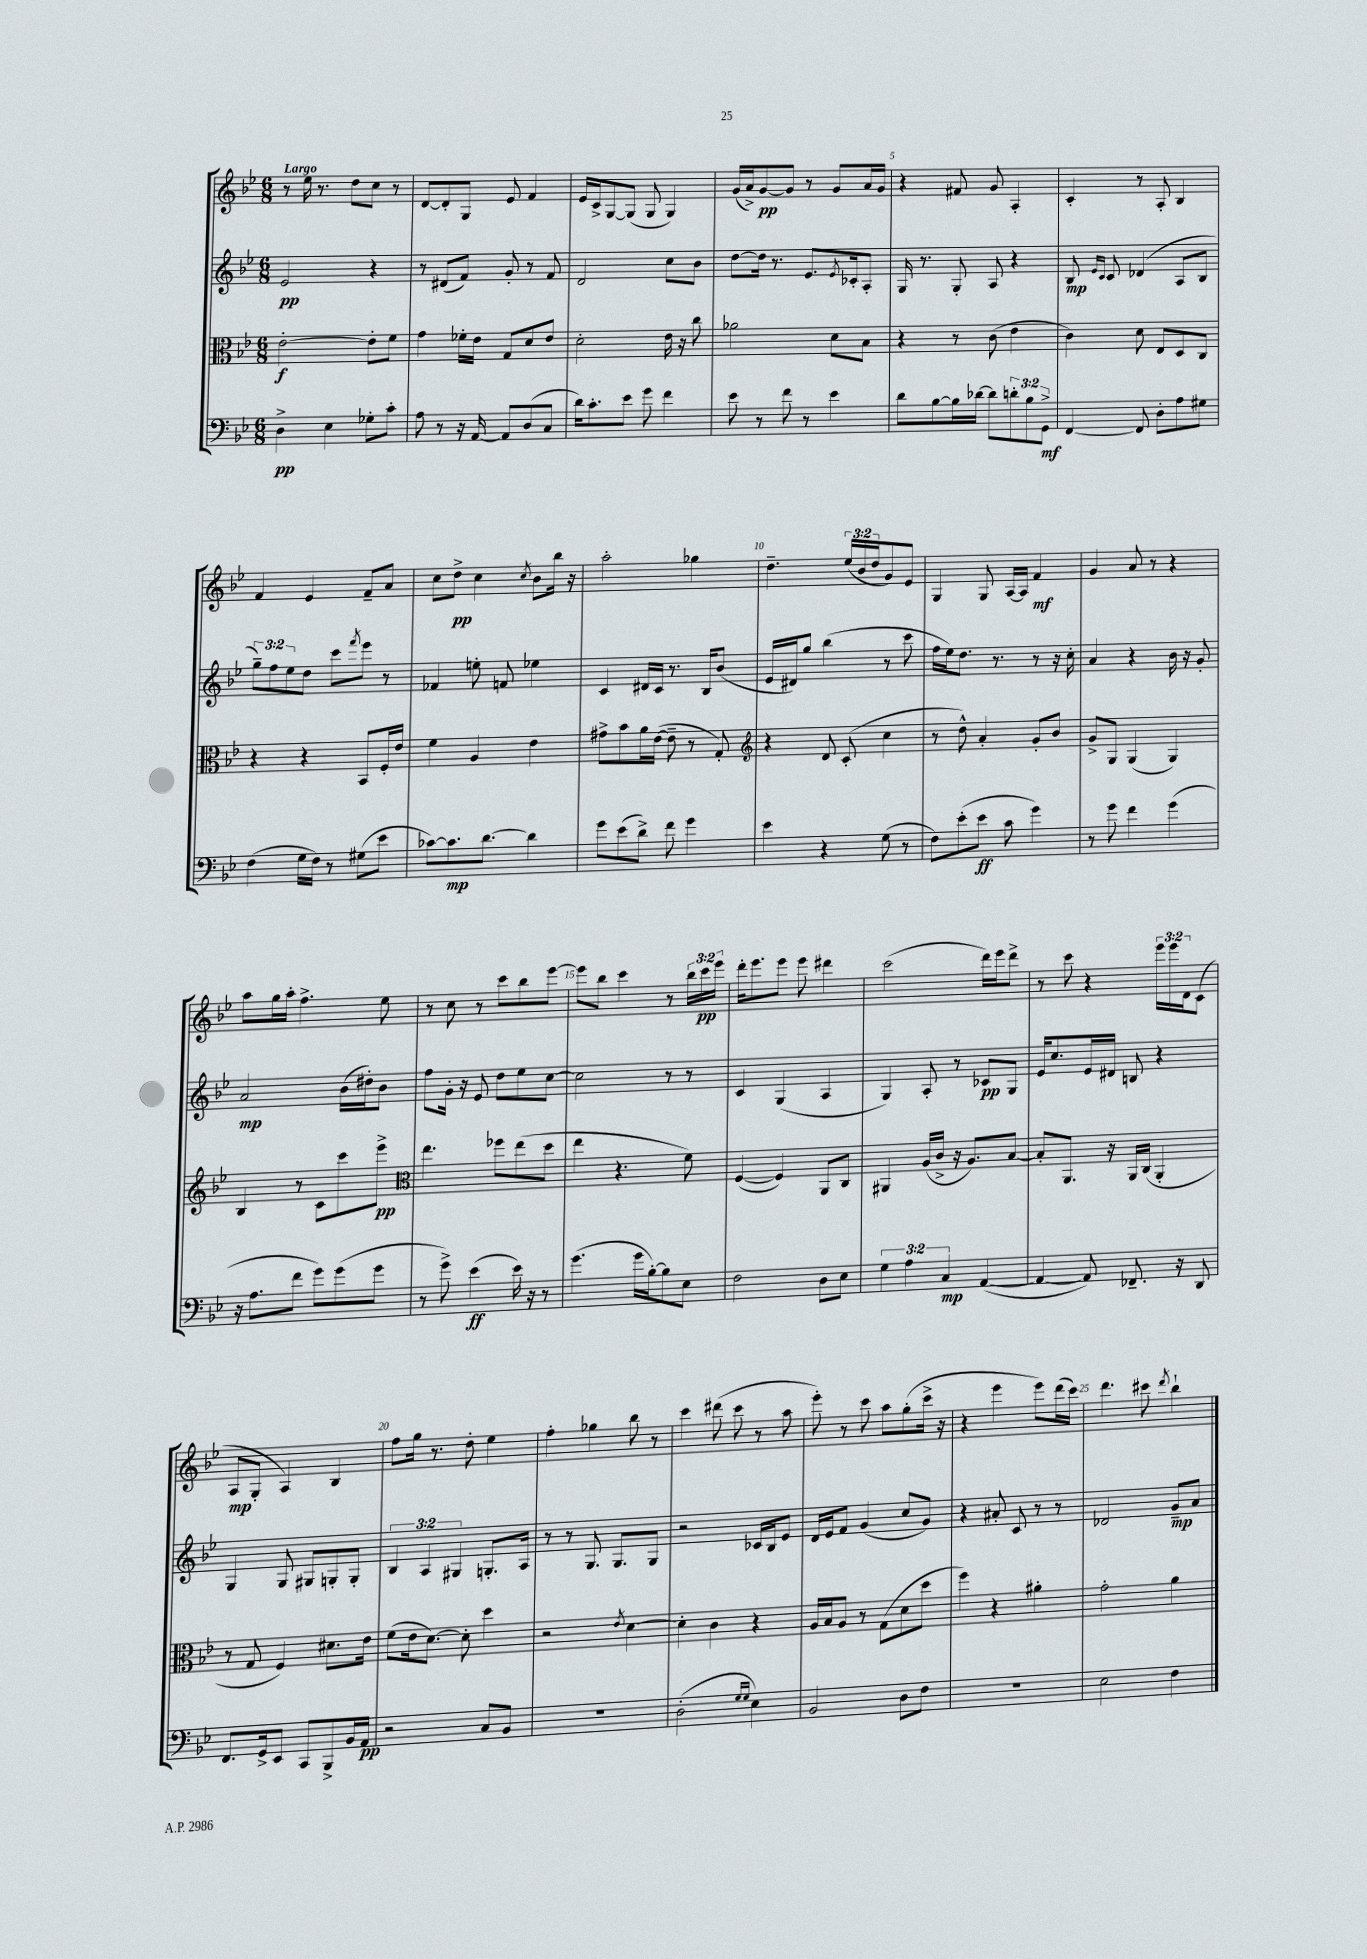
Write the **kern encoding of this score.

**kern	**kern	**kern	**kern
*staff4	*staff3	*staff2	*staff1
*clefF4	*clefC3	*clefG2	*clefG2
*k[b-e-]	*k[b-e-]	*k[b-e-]	*k[b-e-]
*M6/8	*M6/8	*M6/8	*M6/8
4D^	[2e-'	2e-	8r
.	.	.	16ee-
.	.	.	8.r
4E-	.	.	.
.	.	.	8dd
8G-'	8e-']	4r	8cc
8c'	8f	.	8r
=	=	=	=
8A	4g	8r	[8d
8r	.	(8d#	8d']
16r	16f-'	8f)	8G
[16AA	16e-	.	.
8AA]	8G	8g'	8e-
(8D	8d	8r	4f
8C	8e-	8f	.
=	=	=	=
16d)	2d'	2d	16e-
8.c'	.	.	16c^
.	.	.	[8G
8e-	.	.	(8G]
8g	.	.	8G
4f	16e-	8cc	4G)
.	16r	.	.
.	8cc	8b-	.
=	=	=	=
8e-	2a-	[8dd	(16g
.	.	.	16a^)
8r	.	16dd]	[8g
.	.	8.r	.
8f	.	.	8g]
8r	.	8.e-	8r
4e-	8d	.	8g
.	.	8qe-	.
.	.	16c-'	.
.	8B-	8A'	16a
.	.	.	16g
=	=	=	=
8d	4r	16G	4r
.	.	8.r	.
[8B-	.	.	.
16B-]	8r	8G'	8f#
[16d-	.	.	.
8d-]	(8c	8A	8g
12d'	4e-	4r	4A'
12B-	.	.	.
12GG^	.	.	.
=	=	=	=
[4FF	4c)	8B-	4c'
.	.	16qqe-	.
.	.	16qqc	.
.	.	8c	.
8FF]	8d	(4d-	8r
8D'	8E-	.	8A'
8A	8D	8A	4B-
8G#	8C	8B-	.
=	=	=	=
(4F	4r	12gg~)	4f
.	.	12ff	.
.	.	12ee-	.
16G	4r	8dd	4e-
16F)	.	.	.
8r	.	8ccc	.
.	.	8qfff	.
(8G#	8BB-	8eee-	8f~
8e-	16F'	8r	8a
.	16e-	.	.
=	=	=	=
[8c-)	4f	4f-	8cc
8.c-]	.	.	8dd^
.	4A	8ee'	4cc
[8.d	.	.	.
.	.	8f	.
.	.	.	8qcc
4d]	4e-	4ee-	8b-
.	.	.	16bb-
.	.	.	16r
=	=	=	=
8g	8g#^	4c	2aa'
(8e-	8b-	.	.
8d^)	16a	16d#	.
.	([16e-	16c	.
8f	8e-~]	8.r	.
4g	8r	.	4gg-
.	.	16B-	.
.	8G')	(8b-	.
=	=	=	=
*	*clefG2	*	*
4e-	4r	16e-	4.dd~
.	.	16d#)	.
.	.	8gg	.
4r	8d	(4bb-	.
.	(8c'	.	(24ee-
.	.	.	24b-
.	.	.	24dd
(8G	4cc	8r	8g)
8r	.	8ccc	8e-
=	=	=	=
8F)	8r	16ff	4G
.	.	16ee-)	.
(8e-'	8dd^^)	8.dd	.
8e-	4a'	.	8G
.	.	8.r	.
8c	.	.	[16A
.	.	.	16A]
4g)	8g'	8r	4f
.	8b-	16r	.
.	.	16cc'	.
=	=	=	=
8r	8g^	4a	4g
8g	8G	.	.
4f	(4G	4r	8a
.	.	.	8r
(4g	4G)	16b-	4r
.	.	16r	.
.	.	8g'	.
=	=	=	=
16r	4B-	2a	8aa
8.A	.	.	.
.	.	.	16gg
.	.	.	16aa'
8f	8r	.	4.ff^
8g)	8c	.	.
(8g	8ccc	(16b-	.
.	.	16dd#')	.
8g	8eee-^	8b-	8ee-
=	=	=	=
*	*clefC3	*	*
8r	4.ee-	8ff	8r
8g^)	.	16g'	8cc
.	.	16r	.
(4e-	.	8e-	8r
.	8ff-	8dd	8ccc
16e-)	(8ee-	8ee-	8bb-
16r	.	.	.
8r	8dd	[8cc	[8eee-
=	=	=	=
(4.g	4ee-	2cc]	8eee-]
.	.	.	8bb-
.	4.r	.	4ccc
16g	.	.	.
[16B-')	.	.	.
8B-]	.	8r	8r
8E-	8f)	8r	24bb-
.	.	.	24ccc
.	.	.	24eee-
=	=	=	=
2F	([4F	4c	16ddd'
.	.	.	8.eee-
.	4F])	(4G	8eee-
.	.	.	8eee-
8D	8AA	4A	4ddd#
8E-	8C	.	.
=	=	=	=
6G	4AA#	4G)	(2ccc
6A	.	.	.
.	(16A	8A'	.
.	16c^	.	.
6C	.	.	.
.	16r	8r	.
.	8.A)	.	.
([4AA	.	8c-	16ddd)
.	.	.	16eee-
.	[8B-	8G	8ddd^
=	=	=	=
4AA_	8B-']	16e-	8r
.	.	8.cc	.
.	8.AA	.	8ccc
8AA])	.	16e-	4r
.	16r	16d#	.
8.FF-~	16AA	8B	.
.	(16C	.	.
.	4AA'	4r	24eee-
.	.	.	24eee-
16r	.	.	.
.	.	.	24d
8DD	.	.	(8c
=	=	=	=
8.FF	8r	4G	8A
.	8G	.	8G'
16GG^	.	.	.
8EE-	4F)	8G	4A)
8CC	.	8G#	.
8BBB-^	8.d#	8G'	4B-
16BB-	.	8G'	.
16AA	16e-	.	.
=	=	=	=
2r	(8f	6B-	8ff
.	16e-	.	16gg
.	.	6A	.
.	[8.d)	.	8.r
.	.	6G#	.
.	8d']	.	8dd'
8C	4dd	8.G'	4ee-
8BB-	.	.	.
.	.	16A	.
=	=	=	=
2.r	2r	8r	4ff'
.	.	8r	.
.	.	8.G	4gg-
.	.	8.G	.
.	8qe-	.	.
.	[4d	.	8bb-
.	.	8G	8r
=	=	=	=
(2D'	4d']	2r	4ccc
.	4c	.	(8ddd#
.	.	.	8ccc
16qqG	.	.	.
16qqG	.	.	.
4E-)	4r	16c-	8r
.	.	16B-	.
.	.	8e-	8aa
=	=	=	=
2BB-	16A	16d	8eee-')
.	16B-	16e-	.
.	8A	8f	8r
.	8r	(4g	8ccc
.	(8G	.	8aa
8D	8d	8cc	(8gg'
8F	8dd	8g)	16ccc^
.	.	.	16r
=	=	=	=
2.r	4ff)	4r	4r
.	4r	8a#'	4eee-
.	.	8c	.
.	4a#'	8r	8eee-)
.	.	8r	(16ddd
.	.	.	16ccc)
=	=	=	=
2E-	2g'	2d-	4.ddd
.	.	.	8ccc#
.	.	.	8qddd
4F	4a	8g~	4bb-`
.	.	8a	.
==	==	==	==
*-	*-	*-	*-
